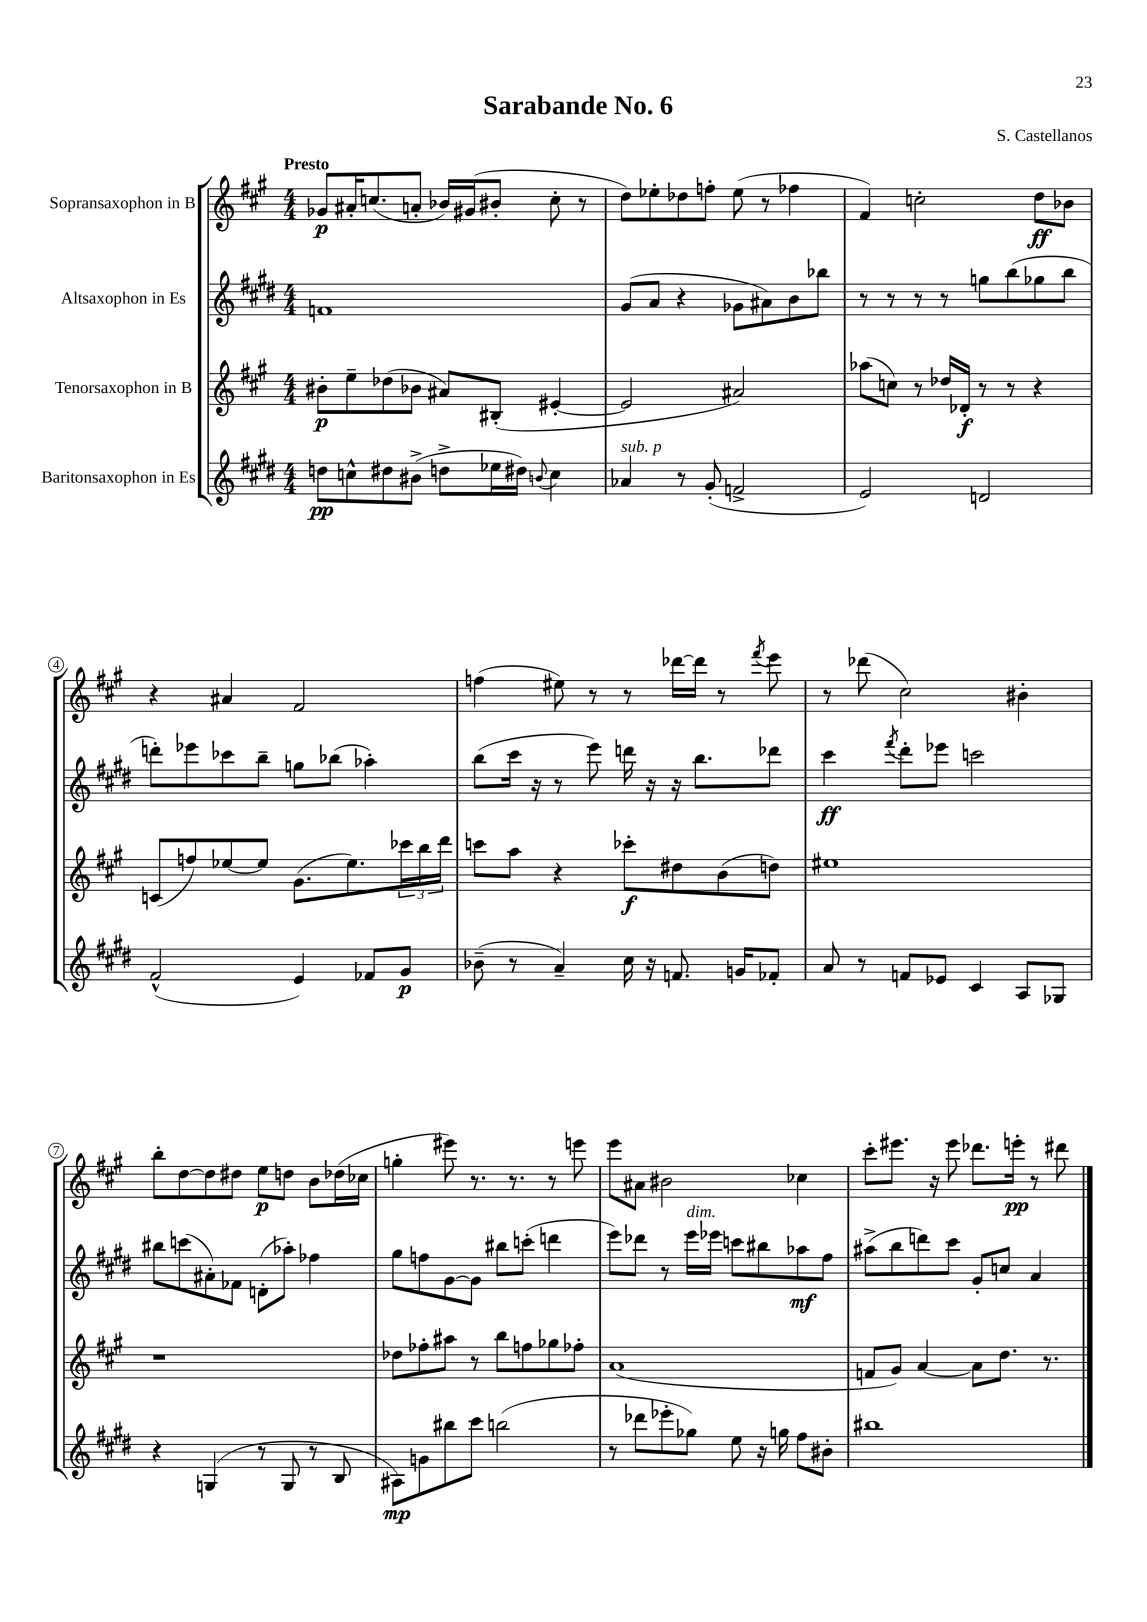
\header { title = "Sarabande No. 6" composer = "S. Castellanos" }
<<
\new StaffGroup <<
\new Staff = "s0" \with { instrumentName = "Sopransaxophon in B" } {
    \clef treble \key a \major \numericTimeSignature \time 4/4 \tempo "Presto"
    ges'8\p ais'16-. c''8.( a'8-. bes'16) gis'16( bis'8-. c''8-. r8 |
    d''8) ees''8-. des''8 f''8-. ees''8( r8 fes''4 |
    fis'4) c''2-. d''8\ff bes'8 |
    r4 ais'4 fis'2 |
    f''4( eis''8) r8 r8 des'''16~ des'''16 r8 \acciaccatura { fis'''8 } e'''8 |
    r8 des'''8( cis''2) bis'4-. |
    b''8-. d''8~ d''8 dis''8 e''8\p d''8 b'8 des''16( ces''16 |
    g''4-. eis'''8) r8. r8. r8 e'''8 |
    e'''8 ais'8 bis'2 ces''4 |
    cis'''8-. eis'''8. r16 eis'''8 des'''8. e'''16-.\pp r8 dis'''8 \bar "|." |
}
\new Staff = "s1" \with { instrumentName = "Altsaxophon in Es" } {
    \clef treble \key e \major \numericTimeSignature \time 4/4
    f'1 |
    gis'8( a'8 r4 ges'8 ais'8) b'8 bes''8 |
    r8 r8 r8 r8 g''8 b''8( ges''8 b''8 |
    d'''8-.) ees'''8 ces'''8 b''8-- g''8 bes''8( aes''4-.) |
    b''8( cis'''16 r16 r8 e'''8) d'''16 r16 r16 b''8. des'''8 |
    cis'''4\ff \acciaccatura { fis'''8 } dis'''8-. ees'''8 c'''2 |
    bis''8 c'''8( ais'8-.) fes'8 d'8-.( aes''8-.) fes''4 |
    gis''8 f''8 gis'8~ gis'8 bis''8 c'''8-.( d'''4 |
    e'''8) des'''8 r8 e'''16^\markup { \italic "dim." } ees'''16 c'''8 bis''8 aes''8\mf fis''8 |
    ais''8->( b''8 d'''8) cis'''8 gis'8-. c''8 a'4 \bar "|." |
}
\new Staff = "s2" \with { instrumentName = "Tenorsaxophon in B" } {
    \clef treble \key a \major \numericTimeSignature \time 4/4
    bis'8-.\p e''8-- des''8( bes'8 ais'8) bis8-.( eis'4~-. |
    eis'2 ais'2) |
    aes''8( c''8) r8 des''16 des'16-.\f r8 r8 r4 |
    c'8( f''8) ees''8~ ees''8 gis'8.( ees''8.) \tuplet 3/2 { ces'''16 b''16 d'''16 } |
    c'''8 a''8 r4 ces'''8-.\f dis''8 b'8( d''8) |
    eis''1 |
    r1 |
    des''8 fes''8-. ais''8 r8 b''8 f''8 ges''8 fes''8-. |
    a'1( |
    f'8 gis'8) a'4~ a'8 d''8. r8. \bar "|." |
}
\new Staff = "s3" \with { instrumentName = "Baritonsaxophon in Es" } {
    \clef treble \key e \major \numericTimeSignature \time 4/4
    d''8\pp c''8-^ dis''8 bis'8->( d''8-> ees''16 dis''16) \appoggiatura { b'8 } c''4 |
    aes'4^\markup { \italic "sub. p" } r8 gis'8-.( f'2-> |
    e'2) d'2 |
    fis'2-^( e'4) fes'8 gis'8\p |
    bes'8--( r8 a'4--) cis''16 r16 f'8. g'16 fes'8-. |
    a'8 r8 f'8 ees'8 cis'4 a8 ges8 |
    r4 g4( r8 g8 r8 b8 |
    ais8\mp) g'8 bis''8 cis'''8 b''2( |
    r8 des'''8 ees'''8-. ges''8) e''8 r16 g''16 fis''8 bis'8-. |
    bis''1 \bar "|." |
}
>>
>>
\layout { \context { \Score \override BarNumber.stencil = #(make-stencil-circler 0.1 0.3 ly:text-interface::print) } }
